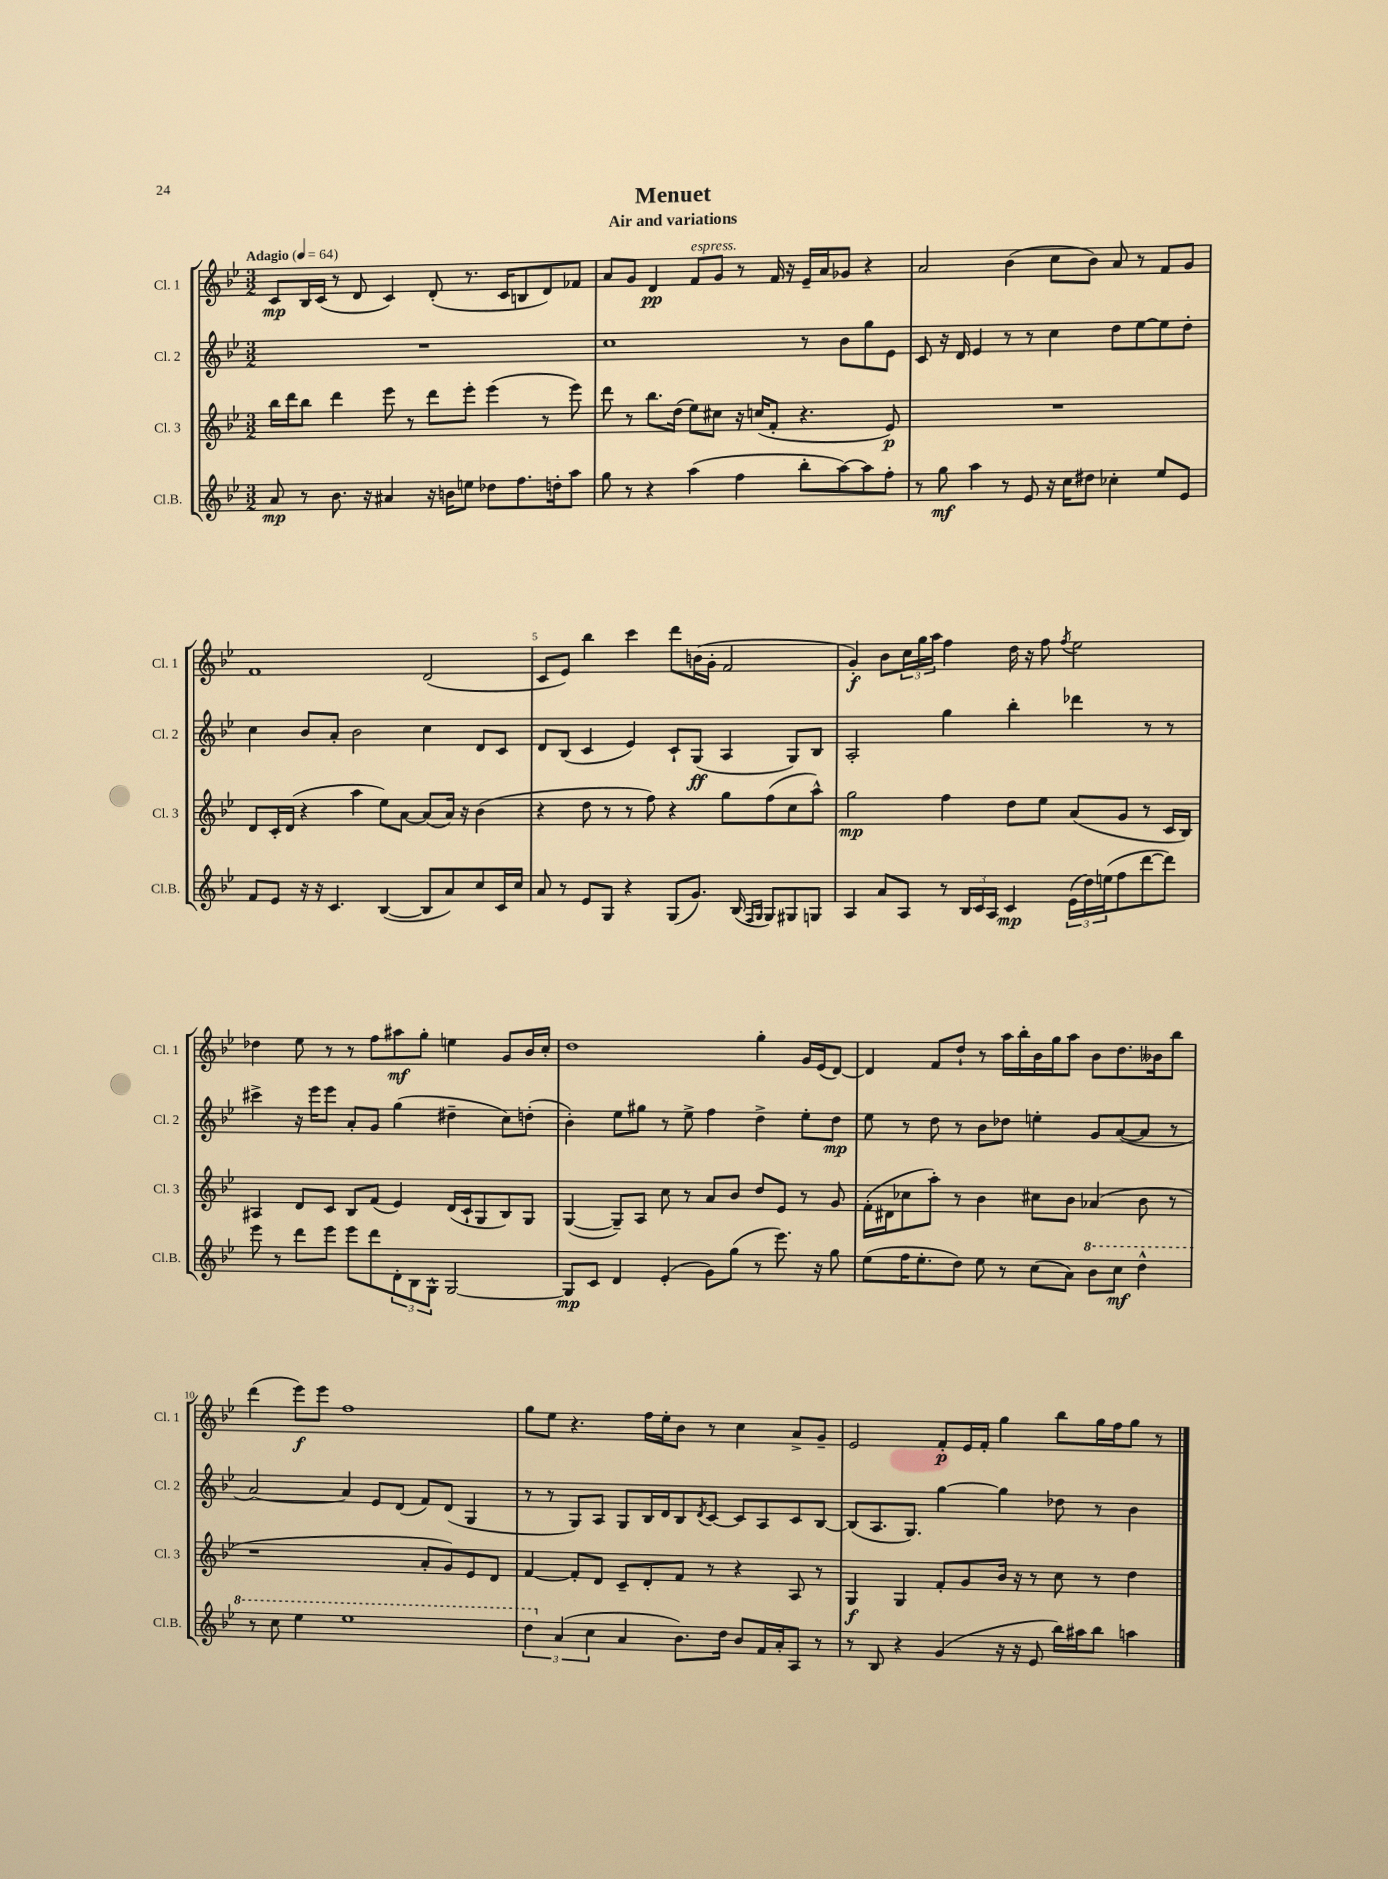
\header { title = "Menuet" subtitle = "Air and variations" }
<<
\new StaffGroup <<
\new Staff = "s0" \with { instrumentName = "Cl. 1" shortInstrumentName = "Cl. 1" } {
    \clef treble \key bes \major \numericTimeSignature \time 3/2 \tempo "Adagio" 4 = 64
    c'8\mp bes16 c'16( r8 d'8 c'4) d'8-.( r8. c'16 b8 d'8) fes'8 |
    a'8 g'8 d'4\pp f'8^\markup { \italic "espress." } g'8 r8 f'16 r16 ees'16-- a'16 ges'8 r4 |
    a'2 bes'4( c''8 bes'8) a'8 r8 f'8 g'8 |
    f'1 d'2( |
    c'8 ees'8) bes''4 c'''4 d'''8 b'16( g'16-. f'2 |
    g'4-.\f) bes'8 \tuplet 3/2 { c''16 g''16 a''16 } f''4 d''16 r16 f''8 \acciaccatura { f''8 } ees''2 |
    des''4 ees''8 r8 r8 f''8 ais''8\mf g''8-. e''4 g'8 bes'16 c''16-. |
    d''1 g''4-. g'16 ees'16( d'8~) |
    d'4 f'8 d''8-! r8 a''16 bes''16-. bes'16 g''16 a''8 bes'8 d''8. beses'16 bes''8 |
    d'''4( ees'''8\f) ees'''8 f''1 |
    g''8 ees''8 r4. f''16 ees''16-. bes'8 r8 c''4 a'8-> g'8-- |
    ees'2 f'8-.\p ees'16 f'16-. g''4 bes''8 g''16 f''16 g''8 r8 \bar "|." |
}
\new Staff = "s1" \with { instrumentName = "Cl. 2" shortInstrumentName = "Cl. 2" } {
    \clef treble \key bes \major \numericTimeSignature \time 3/2
    R1. |
    c''1 r8 bes'8 g''8 ees'8 |
    c'8 r16 d'16 ees'4 r8 r8 c''4 d''8 ees''8~ ees''8 d''8-. |
    c''4 bes'8 a'8-. bes'2 c''4 d'8 c'8 |
    d'8 bes8( c'4 ees'4) c'8-! g8\ff( a4 g8) bes8 |
    a2-. g''4 bes''4-. des'''4 r8 r8 |
    cis'''4-> r16 ees'''16 ees'''8 a'8-. g'8 g''4( dis''4-- c''8) d''8-.( |
    bes'4-.) ees''8 gis''8 r8 ees''8-> f''4 d''4-> ees''8-. d''8\mp |
    ees''8 r8 d''8 r8 bes'8 des''8 e''4-. g'8 a'8~( a'8 r8 |
    a'2~) a'4 ees'8 d'8( f'8) d'8( g4 |
    r8 r8 g8) a8 g8 bes16 d'16 bes8 \acciaccatura { d'8 } c'8~ c'8 a8 c'8 bes8~ |
    bes8( a8. g8.) g''4~ g''4 des''8 r8 bes'4 \bar "|." |
}
\new Staff = "s2" \with { instrumentName = "Cl. 3" shortInstrumentName = "Cl. 3" } {
    \clef treble \key bes \major \numericTimeSignature \time 3/2
    bes''16 d'''16 bes''8 d'''4 ees'''8 r8 d'''8 ees'''8-. ees'''4( r8 ees'''8) |
    d'''8 r8 bes''8. d''16( ees''8) cis''8 r16 c''16( f'8-. r4. ees'8\p) |
    R1. |
    d'8 c'16-. d'16( r4 a''4 ees''8) a'8~ a'8( a'16) r16 bes'4( |
    r4 d''8 r8 r8 f''8) r4 g''8 f''8( c''8 a''8-^) |
    g''2\mp f''4 d''8 ees''8 a'8( g'8 r8 c'16 bes16) |
    ais4 d'8 c'8 bes8 f'8( ees'4) d'16( c'16-! g8 bes8) g8 |
    g4~( g8--) a8 c''8 r8 a'8 bes'8 d''8 ees'8 r8 g'8 |
    f'16-.( dis'16 ces''8 a''8-.) r8 bes'4 cis''8 bes'8 aes'4( bes'8 r8 |
    r1 a'8-. g'8) ees'8 d'8 |
    f'4~ f'8-. d'8 c'8-- d'8-. f'8 r8 r4 a8 r8 |
    g4\f g4 f'8-. g'8 bes'16 r16 r8 c''8 r8 d''4 \bar "|." |
}
\new Staff = "s3" \with { instrumentName = "Cl.B." shortInstrumentName = "Cl.B." } {
    \clef treble \key bes \major \numericTimeSignature \time 3/2
    a'8\mp r8 bes'8. r16 ais'4 r16 b'16 e''8 des''8 f''8. d''16-. a''8 |
    g''8 r8 r4 a''4( f''4 bes''8-. a''8~) a''8 f''8-. |
    r8 g''8\mf a''4 r8 ees'8 r16 c''16 dis''8 ces''4-. ees''8 ees'8 |
    f'8 ees'8 r16 r16 c'4. bes4~( bes8 a'8) c''8 c'16 c''16 |
    a'8 r8 ees'8 g8 r4 g8( g'8.) bes16( \grace { f16 g16 } g8) gis8 g8 |
    a4 a'8 a8 r8 \tuplet 3/2 { bes16 c'16 a16 } c'4\mp \tuplet 3/2 { ees'16( d''16) e''16( } f''8 d'''8~ d'''8) |
    ees'''8 r8 d'''8 ees'''8 ees'''8 d'''8 \tuplet 3/2 { d'8-. bes8 g8-^ } g2~ |
    g8\mp c'8 d'4 ees'4-.( g'8) g''8( r8 ees'''8.) r16 g''8 |
    ees''8( f''16 ees''8.-. d''8) ees''8 r8 c''8( a'8) \ottava #1 bes''8 c'''8\mf d'''4-^ |
    r8 c'''8 ees'''4 ees'''1 |
    \tuplet 3/2 { d'''4 \ottava #0 a'4( c''4 } a'4 bes'8.) d''16 bes'8 f'16 a'16-. a8 r8 |
    r8 bes8 r4 g'4( r16 r16 ees'8 bes''16) ais''16 bes''8 a''4 \bar "|." |
}
>>
>>
\layout { \context { \Score \override BarNumber.break-visibility = ##(#f #t #t) barNumberVisibility = #(every-nth-bar-number-visible 5) } }
